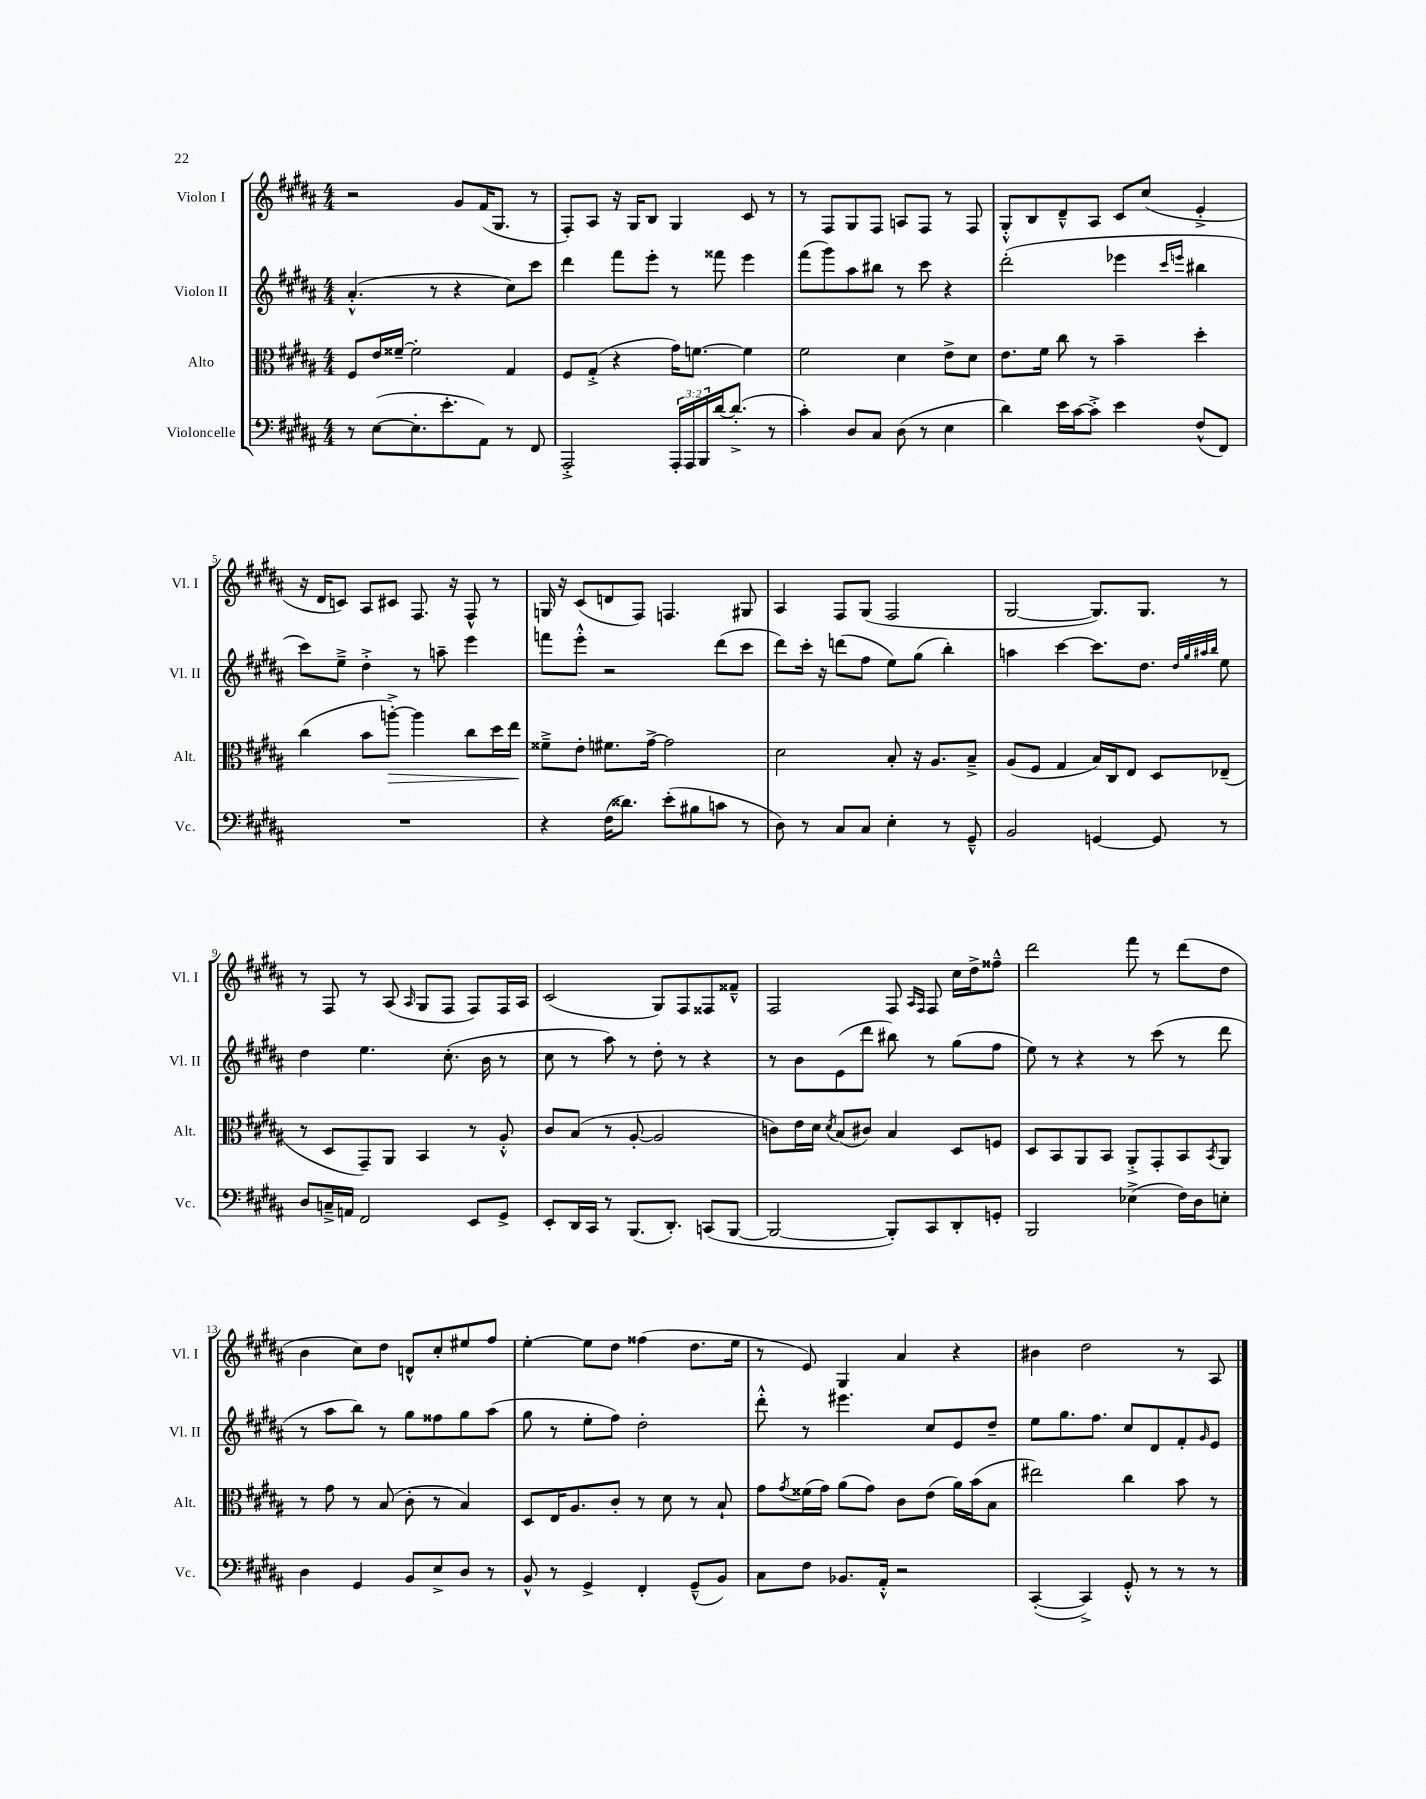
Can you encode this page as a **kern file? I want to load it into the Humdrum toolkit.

**kern	**kern	**kern	**kern
*staff4	*staff3	*staff2	*staff1
*clefF4	*clefC3	*clefG2	*clefG2
*k[f#c#g#d#a#]	*k[f#c#g#d#a#]	*k[f#c#g#d#a#]	*k[f#c#g#d#a#]
*M4/4	*M4/4	*M4/4	*M4/4
8r	8F#	(4.a#'^^	2r
([8E	16e	.	.
.	[16f##~	.	.
8.E']	2f##']	.	.
.	.	8r	.
8.e'	.	.	.
.	.	4r	8g#
8AA#)	.	.	(16f#
.	.	.	8.G#
8r	4G#	8cc#)	.
8FF#	.	8ccc#	8r
=	=	=	=
2AAA#'^	8F#	4ddd#	8F#')
.	(8G#'^	.	8A#
.	4r	8fff#	16r
.	.	.	16G#
.	.	8eee'	8B
24AAA#'	16g#)	8r	4G#
24AAA#	.	.	.
.	[8.f	.	.
24BBB	.	.	.
[16d#	.	8fff##	.
(8.d#'^]	.	.	.
.	4f]	4eee	8c#
8r	.	.	8r
=	=	=	=
4c#')	2f#	(8fff#	8r
.	.	8ggg#)	8F#
8D#	.	8aa#	8G#
8C#	.	8bb#	8F#
(8D#	4d#	8r	8A
8r	.	8ccc#	8F#
4E	8e^	4r	8r
.	8d#	.	8F#
=	=	=	=
4d#)	8.e	(2ddd#'	8G#'^^
.	.	.	8B
.	16f#	.	.
16e	8cc#	.	8d#~^^
[16c#	.	.	.
8c#'^]	8r	.	8A#
4e	4b~	4eee-	8c#
.	.	.	(8cc#
.	.	16qqccc#	.
.	.	16qqeee	.
(8F#^^	4dd#'	4bb#	4e'^
8FF#)	.	.	.
=	=	=	=
1r	(4cc#	8ccc#)	16r
.	.	.	16d#
.	.	8ee~^	8c)
.	8b	4dd#'^	8A#
.	[8aa'^)	.	8c#
.	4aa]	8r	8.F#
.	.	8aa~	.
.	.	.	16r
.	8cc#	4eee	8F#^^
.	16dd#	.	8r
.	16ee	.	.
=	=	=	=
4r	8f##~^	8fff	16G
.	.	.	16r
.	8e'	8eee'^^	(8c#
(16F#	8.f#	2r	8d
8.d##)	.	.	.
.	.	.	8F#)
.	[16g#^	.	.
(8e'	2g#]	.	4.F
8B#	.	.	.
8c	.	(8ddd#	.
8r	.	8ccc#	8G#
=	=	=	=
8D#)	2d#	8ddd#)	4A#
8r	.	16ccc#'	.
.	.	16r	.
8C#	.	(8ddd	8F#
8C#	.	8ff#	(8G#
4E'	8B'	8ee)	2F#
.	16r	(8gg#	.
.	8.A#	.	.
8r	.	4bb')	.
8GG#~^^	8B~^	.	.
=	=	=	=
2BB	(8A#	4aa	[2G#
.	8F#	.	.
.	4G#	[4ccc#	.
[4GG	16B)	8.ccc#]	8.G#])
.	16C#	.	.
.	8E	.	.
.	.	8.dd#	8.G#
8GG]	8D#	.	.
.	.	32qqdd#	.
.	.	32qqgg#	.
.	.	32qqaa#	.
.	.	32qqbb	.
8r	(8E-~	8ee	8r
=	=	=	=
8D#	8r	4dd#	8r
16C~^	8D#	.	8F#
16AA	.	.	.
2FF#	8GG#~)	4.ee	8r
.	8AA#	.	(8A#
.	.	.	16qqA#
.	4BB	.	8G#
.	.	(8.cc#'	8F#
8EE	8r	.	8F#)
.	.	16b	.
8GG#^	8A#'^^	8r	16F#
.	.	.	16A#
=	=	=	=
8EE'	8c#	8cc#	(2c#
16DD#	(8B	8r	.
16CC#	.	.	.
8r	8r	8aa#)	.
(8.BBB	[8A#'	8r	.
.	2A#]	8dd#'	8G#)
8.DD#')	.	.	.
.	.	8r	8F#
(8CC	.	4r	8F##
[8BBB	.	.	8f##~^^
=	=	=	=
2BBB_	8c)	8r	2F#
.	16e	8b	.
.	16d#	.	.
.	8qd#	.	.
.	(8B	(8e	.
.	8c#)	8ddd#	.
8BBB'])	4B	8bb#)	8F#
.	.	.	16qqA#
.	.	.	16qqF#
8CC#	.	8r	8F#
8DD#'	8D#	(8gg#	16cc#
.	.	.	16dd#^
8GG'	8F	8ff#	8ff##~^^
=	=	=	=
2BBB	8D#	8ee)	2ddd#
.	8BB	8r	.
.	8AA#	4r	.
.	8BB	.	.
(4E-^	8AA#'^	8r	8fff#
.	8GG#'	(8ccc#	8r
16F#)	8BB	8r	(8ddd#
16D#	.	.	.
.	8qBB	.	.
8E'	8AA#	8ddd#	8dd#
=	=	=	=
4D#	8r	8r	4b
.	8g#	8aa#	.
4GG#	8r	8bb)	8cc#)
.	(8B	8r	8dd#
8BB	8c#'	8gg#	8d^^
8E^	8r	8ff##	8cc#'
8D#	4B)	8gg#	8ee#
8r	.	(8aa#	8ff#
=	=	=	=
8BB^^	8D#	8gg#	[4ee'
8r	16E	8r	.
.	8.A#	.	.
4GG#^	.	8ee'	8ee]
.	8c#'	8ff#)	8dd#
4FF#'	8r	2dd#'	(4ff##
.	8d#	.	.
(8GG#~^^	8r	.	8.dd#
8BB)	8B`	.	.
.	.	.	16ee
=	=	=	=
8C#	8g#	8ddd#'^^	8r
.	8qg#	.	.
8F#	(16f##	8r	8e)
.	16g#)	.	.
8.BB-	(8a#	4.eee#	4G#
.	8g#)	.	.
16AA#'^^	.	.	.
2r	8c#	.	4a#
.	(8e	8cc#	.
.	16a#)	8e	4r
.	(16b	.	.
.	8B	8dd#~	.
=	=	=	=
([4CC#'	2ee#)	8ee	4b#
.	.	8.gg#	.
4CC#^])	.	.	2dd#
.	.	8.ff#	.
8GG#'^^	4cc#	8cc#	.
8r	.	8d#	.
8r	8b	8f#'	8r
.	.	16qqg#	.
8r	8r	8e	8A#
==	==	==	==
*-	*-	*-	*-
